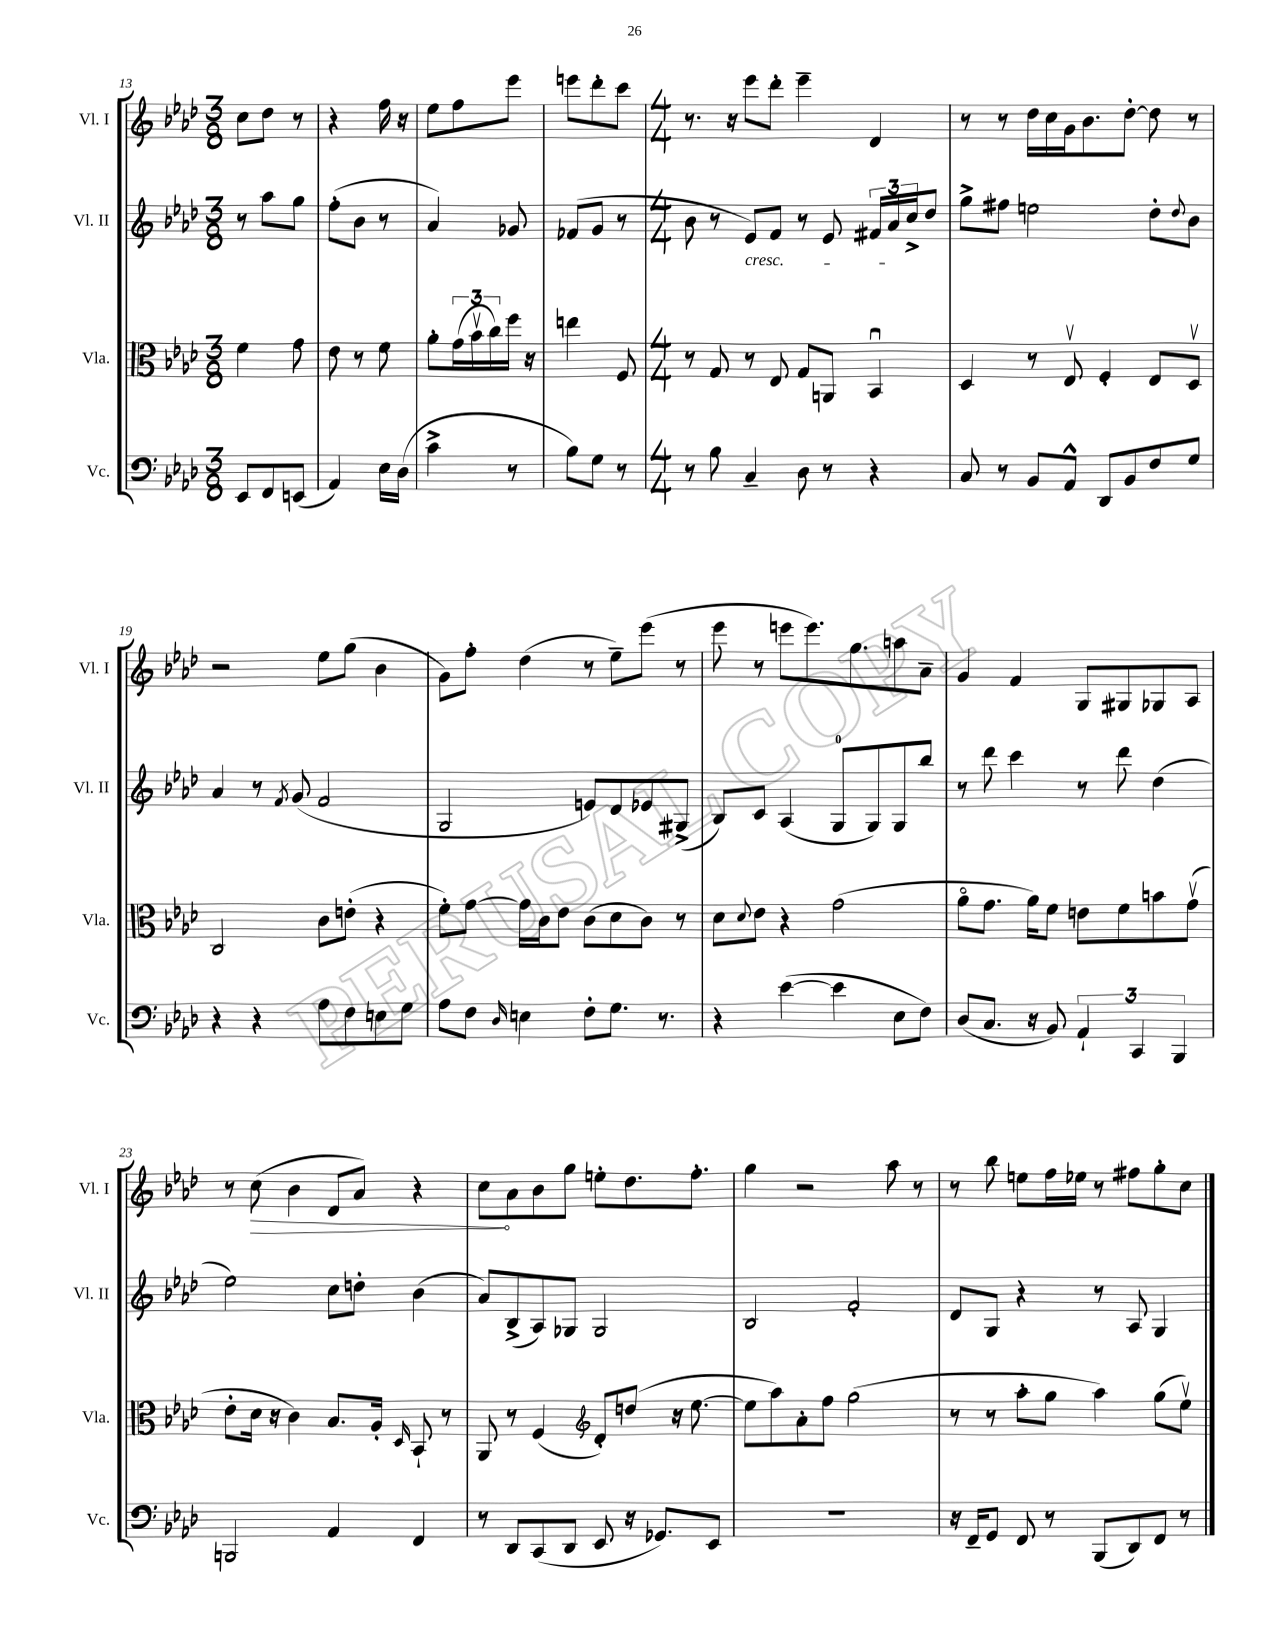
<<
\new StaffGroup <<
\new Staff = "s0" \with { instrumentName = "Vl. I" shortInstrumentName = "Vl. I" } {
    \clef treble \key aes \major \numericTimeSignature \time 3/8
    c''8 des''8 r8 |
    r4 f''16 r16 |
    ees''8 f''8 ees'''8 |
    e'''8 des'''8-. c'''8 |
    \numericTimeSignature \time 4/4 r8. r16 ees'''8 des'''8-. ees'''4-- des'4 |
    r8 r8 des''16 c''16 g'16 bes'8. des''8~-. des''8 r8 |
    r2 ees''8 g''8( bes'4 |
    g'8) f''8-. des''4( r8 ees''8--) ees'''8( r8 |
    ees'''8 r8 e'''8 e'''8.) g''8. a''8 aes'8-- |
    g'4 f'4 g8 gis8 ges8 aes8 |
    r8 \once \override Hairpin.circled-tip = ##t c''8\>( bes'4 des'8 aes'8) r4 |
    c''8\! aes'8 bes'8 g''8 e''8-. des''8. f''8.-. |
    g''4 r2 aes''8 r8 |
    r8 bes''8 e''8 f''16 ees''16 r8 fis''8 g''8-. c''8 \bar "|." |
}
\new Staff = "s1" \with { instrumentName = "Vl. II" shortInstrumentName = "Vl. II" } {
    \clef treble \key aes \major \numericTimeSignature \time 3/8
    r8 aes''8 g''8 |
    f''8-.( bes'8 r8 |
    aes'4) ges'8 |
    fes'8( g'8 r8 |
    \numericTimeSignature \time 4/4 bes'8 r8 ees'8\cresc) f'8 r8 ees'8 \tuplet 3/2 { fis'16 aes'16 c''16->\! } des''8 |
    g''8-> fis''8 e''2 des''8-. \appoggiatura { des''8 } bes'8 |
    aes'4 r8 \acciaccatura { f'8 } g'8( f'2 |
    g2 e'8) des'8 ees'8 gis8->( |
    bes8) c'8 aes4( g8-0 g8) g8 bes''8 |
    r8 des'''8 c'''4 r8 des'''8 des''4( |
    ees''2) c''8 d''8-. bes'4( |
    aes'8) bes8->( aes8) ges8 ges2 |
    bes2 f'2-. |
    des'8 g8 r4 r8 aes8 g4 \bar "|." |
}
\new Staff = "s2" \with { instrumentName = "Vla." shortInstrumentName = "Vla." } {
    \clef alto \key aes \major \numericTimeSignature \time 3/8
    f'4 g'8 |
    ees'8 r8 f'8 |
    aes'8-. \tuplet 3/2 { g'16( bes'16\upbow c''16) } f''16 r16 |
    e''4 f8 |
    \numericTimeSignature \time 4/4 r8 g8 r8 ees8 g8 a,8 bes,4\downbow |
    des4 r8 ees8\upbow f4-. ees8 des8\upbow |
    c2 c'8 e'8-.( r4 |
    f'8-.) g'8~ g'16 c'16 ees'8 c'8( des'8 c'8) r8 |
    des'8 \appoggiatura { des'8 } ees'8 r4 g'2( |
    aes'8\flageolet g'8. aes'16) f'8 e'8 f'8 b'8 g'8\upbow( |
    ees'8-. des'16 r16 c'4) bes8. aes16-. \grace { des16 } bes,8-! r8 |
    aes,8 r8 f4( \clef treble des'8-.) d''8( r16 ees''8.~ |
    ees''8 aes''8) aes'8-. f''8 g''2( |
    r8 r8 aes''8-. g''8 aes''4) g''8( ees''8\upbow) \bar "|." |
}
\new Staff = "s3" \with { instrumentName = "Vc." shortInstrumentName = "Vc." } {
    \clef bass \key aes \major \numericTimeSignature \time 3/8
    ees,8 f,8 e,8( |
    aes,4) ees16 des16( |
    c'4-> r8 |
    bes8) g8 r8 |
    \numericTimeSignature \time 4/4 r8 bes8 c4-- des8 r8 r4 |
    c8 r8 bes,8 aes,8-^ des,8 bes,8 f8 g8 |
    r4 r4 aes8 f8 e8 g8 |
    aes8 f8 \grace { des16 } e4 f8-. g8. r8. |
    r4 ees'4~( ees'4 ees8 f8) |
    des8( c8. r16 bes,8) \tuplet 3/2 { aes,4-! c,4 bes,,4 } |
    b,,2 aes,4 f,4 |
    r8 des,8 c,8( des,8 ees,8 r16 ges,8.) ees,8 |
    r1 |
    r16 f,16-- g,8 f,8 r8 bes,,8( des,8) f,8 r8 \bar "|." |
}
>>
>>
\layout { \context { \Score currentBarNumber = #13 } }
